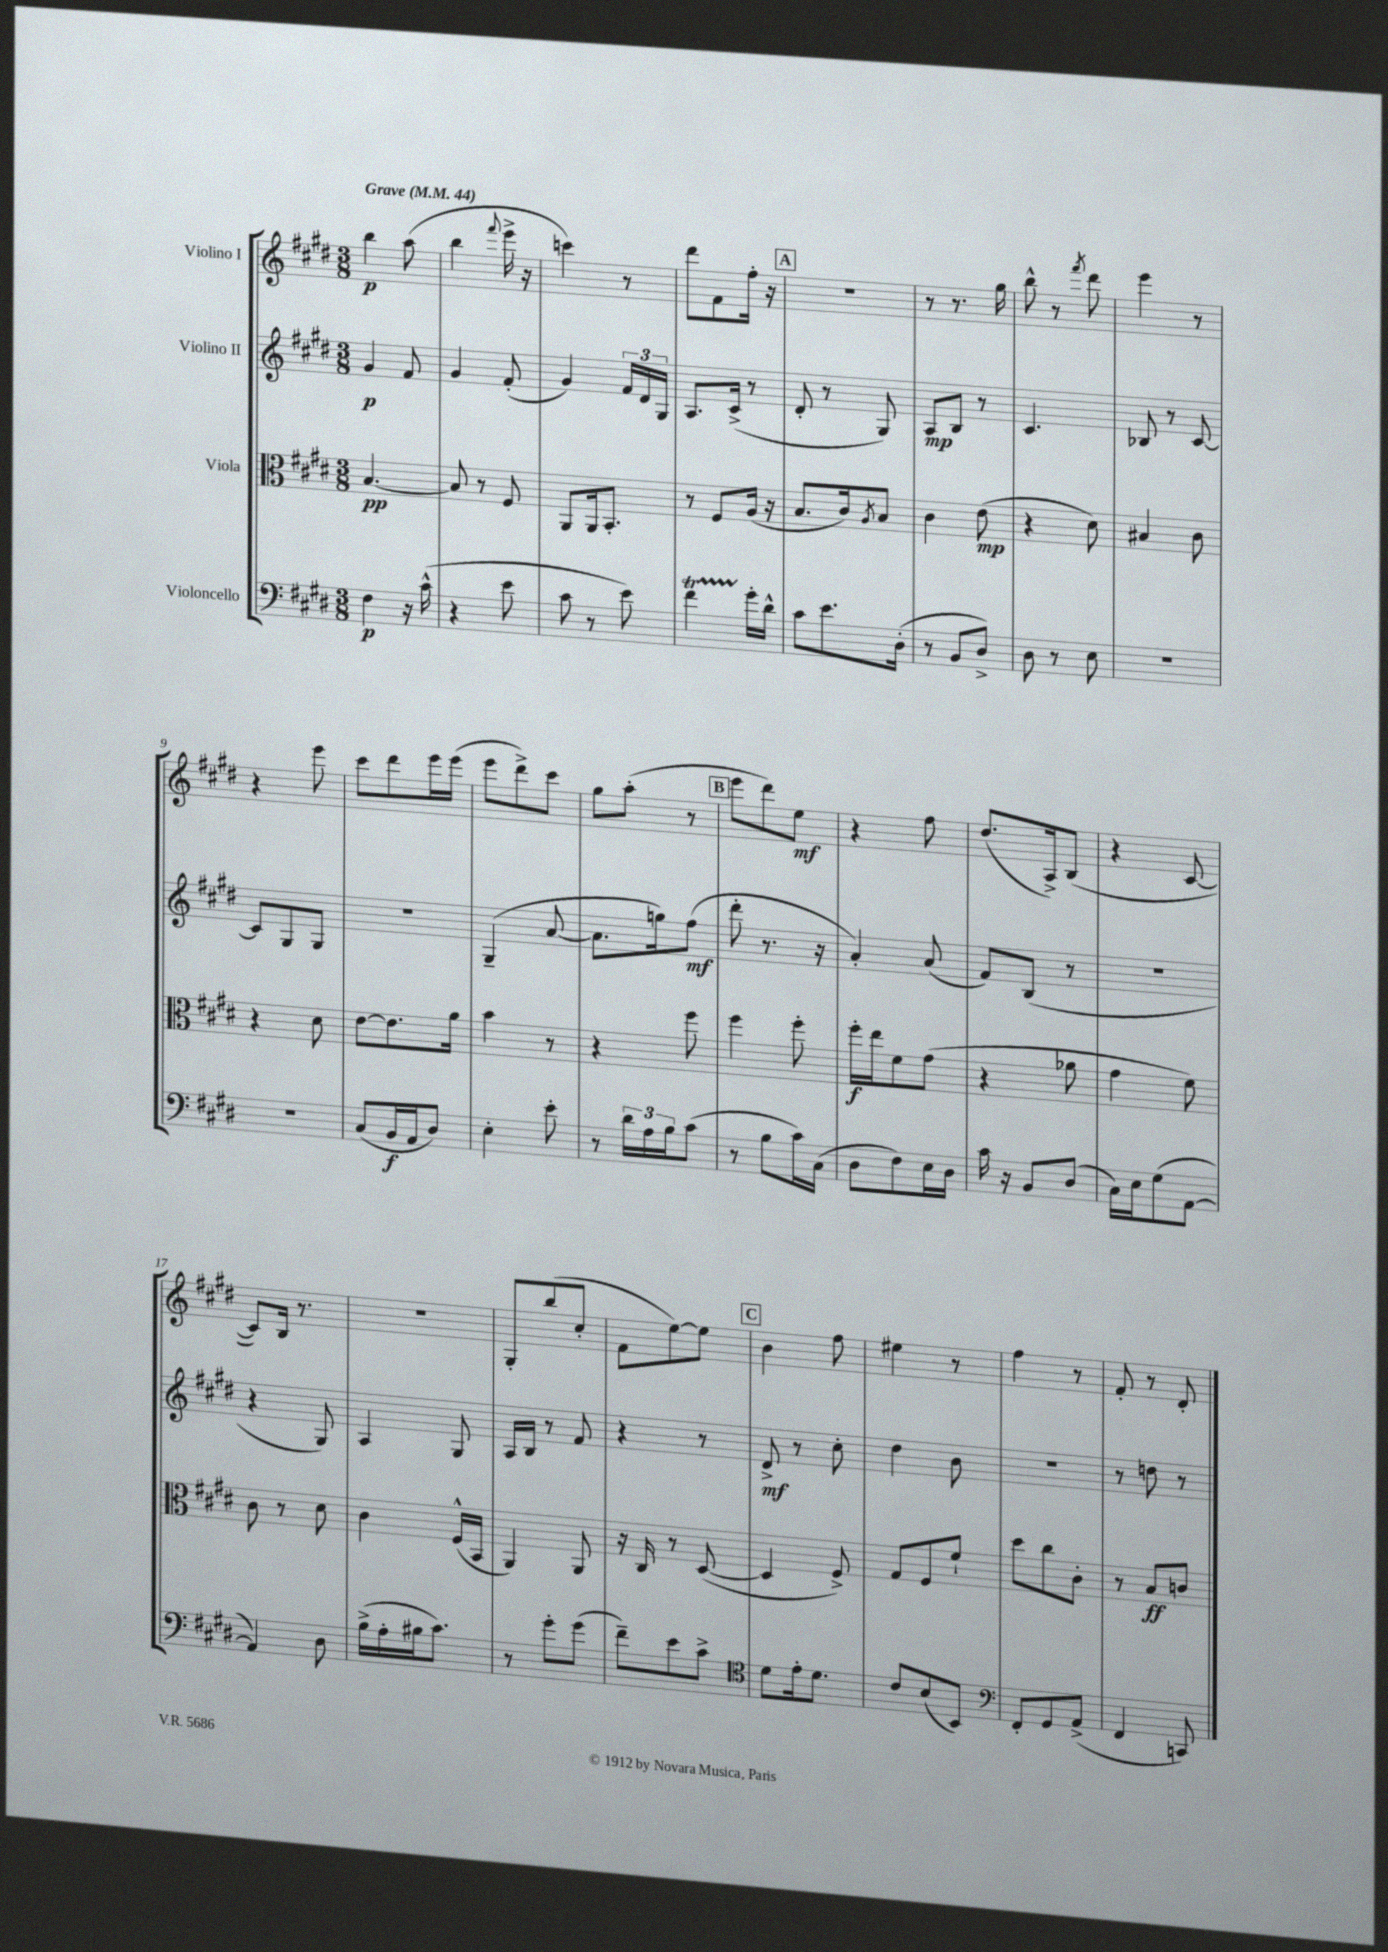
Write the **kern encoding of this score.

**kern	**kern	**kern	**kern
*staff4	*staff3	*staff2	*staff1
*clefF4	*clefC3	*clefG2	*clefG2
*k[f#c#g#d#]	*k[f#c#g#d#]	*k[f#c#g#d#]	*k[f#c#g#d#]
*M3/8	*M3/8	*M3/8	*M3/8
*MM44	*MM44	*MM44	*MM44
4F#\	[4.B/	4g#/	4bb\
16r	.	8f#/	(8aa\
(16c#^^\	.	.	.
=	=	=	=
4r	8B/]	4g#/	4bb\
.	8r	.	.
.	.	.	8qqfff#/
8e\	8F#/	(8f#'/	16eee^\
.	.	.	16r
=	=	=	=
8c#\	8AA/L	4g#/)	4ccc\)
8r	16AA/k	.	.
.	8.BB'/J	.	.
8e\)	.	24f#/LL	8r
.	.	24d#/	.
.	.	24G#/JJ	.
=	=	=	=
4f#\	8r	8.A/L	8ddd#\L
.	8F#/L	.	8f#\
.	.	(16c#^/Jk	.
16g#'\LL	(16A/Jk	8r	16ff#'\Jk
16d#^^\JJ	16r	.	16r
=	=	=	=
8c#\L	8.B/L	8d#'/	4.r
8.e\	.	8r	.
.	16c#/k)	.	.
.	8qA/	.	.
.	8B/J	8G#/)	.
(16D#'\Jk	.	.	.
=	=	=	=
8r	4c#\	8A/L	8r
8BB/L	.	8B/J	8.r
8D#^/J)	(8e\	8r	.
.	.	.	16gg#\
=	=	=	=
8D#\	4r	4.c#/	8bb^^\
8r	.	.	8r
.	.	.	8qfff#/
8E\	8d#\)	.	8ddd#\
=	=	=	=
4.r	4B#/	8B-/	4eee\
.	.	8r	.
.	8c#\	[8c#/	8r
=	=	=	=
4.r	4r	8c#/]L	4r
.	.	8G#/	.
.	8d#\	8G#/J	8eee\
=	=	=	=
(8C#/L	[8e\L	4.r	8ccc#\L
16BB/L	8.e\]	.	8ddd#\
16AA/J	.	.	.
8D#/J)	.	.	16eee\L
.	16a\Jk	.	(16eee\JJ
=	=	=	=
4E'\	4b\	(4G#~/	8eee\L
.	.	.	8ddd#^\)
8e'\	8r	[8a/	8ccc#\J
=	=	=	=
8r	4r	8.a\]L	8gg#\L
24d#\LL	.	.	(8aa'\J
24A\	.	.	.
.	.	16gg\k)	.
24B\J	.	.	.
(8c#\J	8ff#\	(8ff#\J	8r
=	=	=	=
8r	4ff#\	8ddd#'\	8eee\L
8B\L	.	8.r	8ddd#\)
16c#\L)	8ff#'\	.	8ee\J
(16C#\JJ	.	16r	.
=	=	=	=
8D#\L	16ff#'\LL	4a'/)	4r
.	16ee\J	.	.
8F#\)	8f#\	.	.
16E\L	(8g#\J	(8a/	8ff#\
16D#\JJ	.	.	.
=	=	=	=
16c#\	4r	8f#/L)	(8.dd#/L
16r	.	.	.
8BB/L	.	(8B/J	.
.	.	.	16A^/k)
(8D#/J	8a-\	8r	(8B/J
=	=	=	=
16C#\LL)	4g#\	4.r	4r
16E\J	.	.	.
(8G#\	.	.	.
[8AA\J	8f#\)	.	[8c#/
=	=	=	=
4AA/])	8c#\	4r	8c#/]L)
.	8r	.	16B/Jk
.	.	.	8.r
8D#\	8d#\	8G#/)	.
=	=	=	=
(16B^\LL	4c#\	4A/	4.r
16A'\	.	.	.
16B#\J	.	.	.
8.c#\J)	.	.	.
.	(16F#^^/LL	8G#/	.
.	16BB/JJ	.	.
=	=	=	=
8r	4AA/)	16A/LL	8G#'/L
.	.	16B/JJ	.
8g#'\L	.	8r	(8bb/
(8g#\J	8AA/	8f#/	8cc#'/J
=	=	=	=
8f#~\L)	16r	4r	8f#\L
.	16C#/	.	.
8e\	8r	.	[8ee\)
8c#^\J	([8D#/	8r	8ee\]J
=	=	=	=
*clefC4	*	*	*
8d#\L	4D#/]	8d#^/	4b\
16e'\k	.	8r	.
8.d#\J	.	.	.
.	8F#^/)	8cc#'\	8ff#\
=	=	=	=
8c#/L	8G#/L	4dd#\	4ee#\
(8B/	8F#/	.	.
8BB/J)	8f#`/J	8b\	8r
=	=	=	=
*clefF4	*	*	*
8FF#'/L	8dd#\L	4.r	4ff#\
8GG#/	8cc#\	.	.
(8AA^/J	8c#'\J	.	8r
=	=	=	=
4FF#/	8r	8r	8f#'/
.	8B/L	8dd\	8r
8CC/)	8c/J	8r	8d#'/
==	==	==	==
*-	*-	*-	*-
